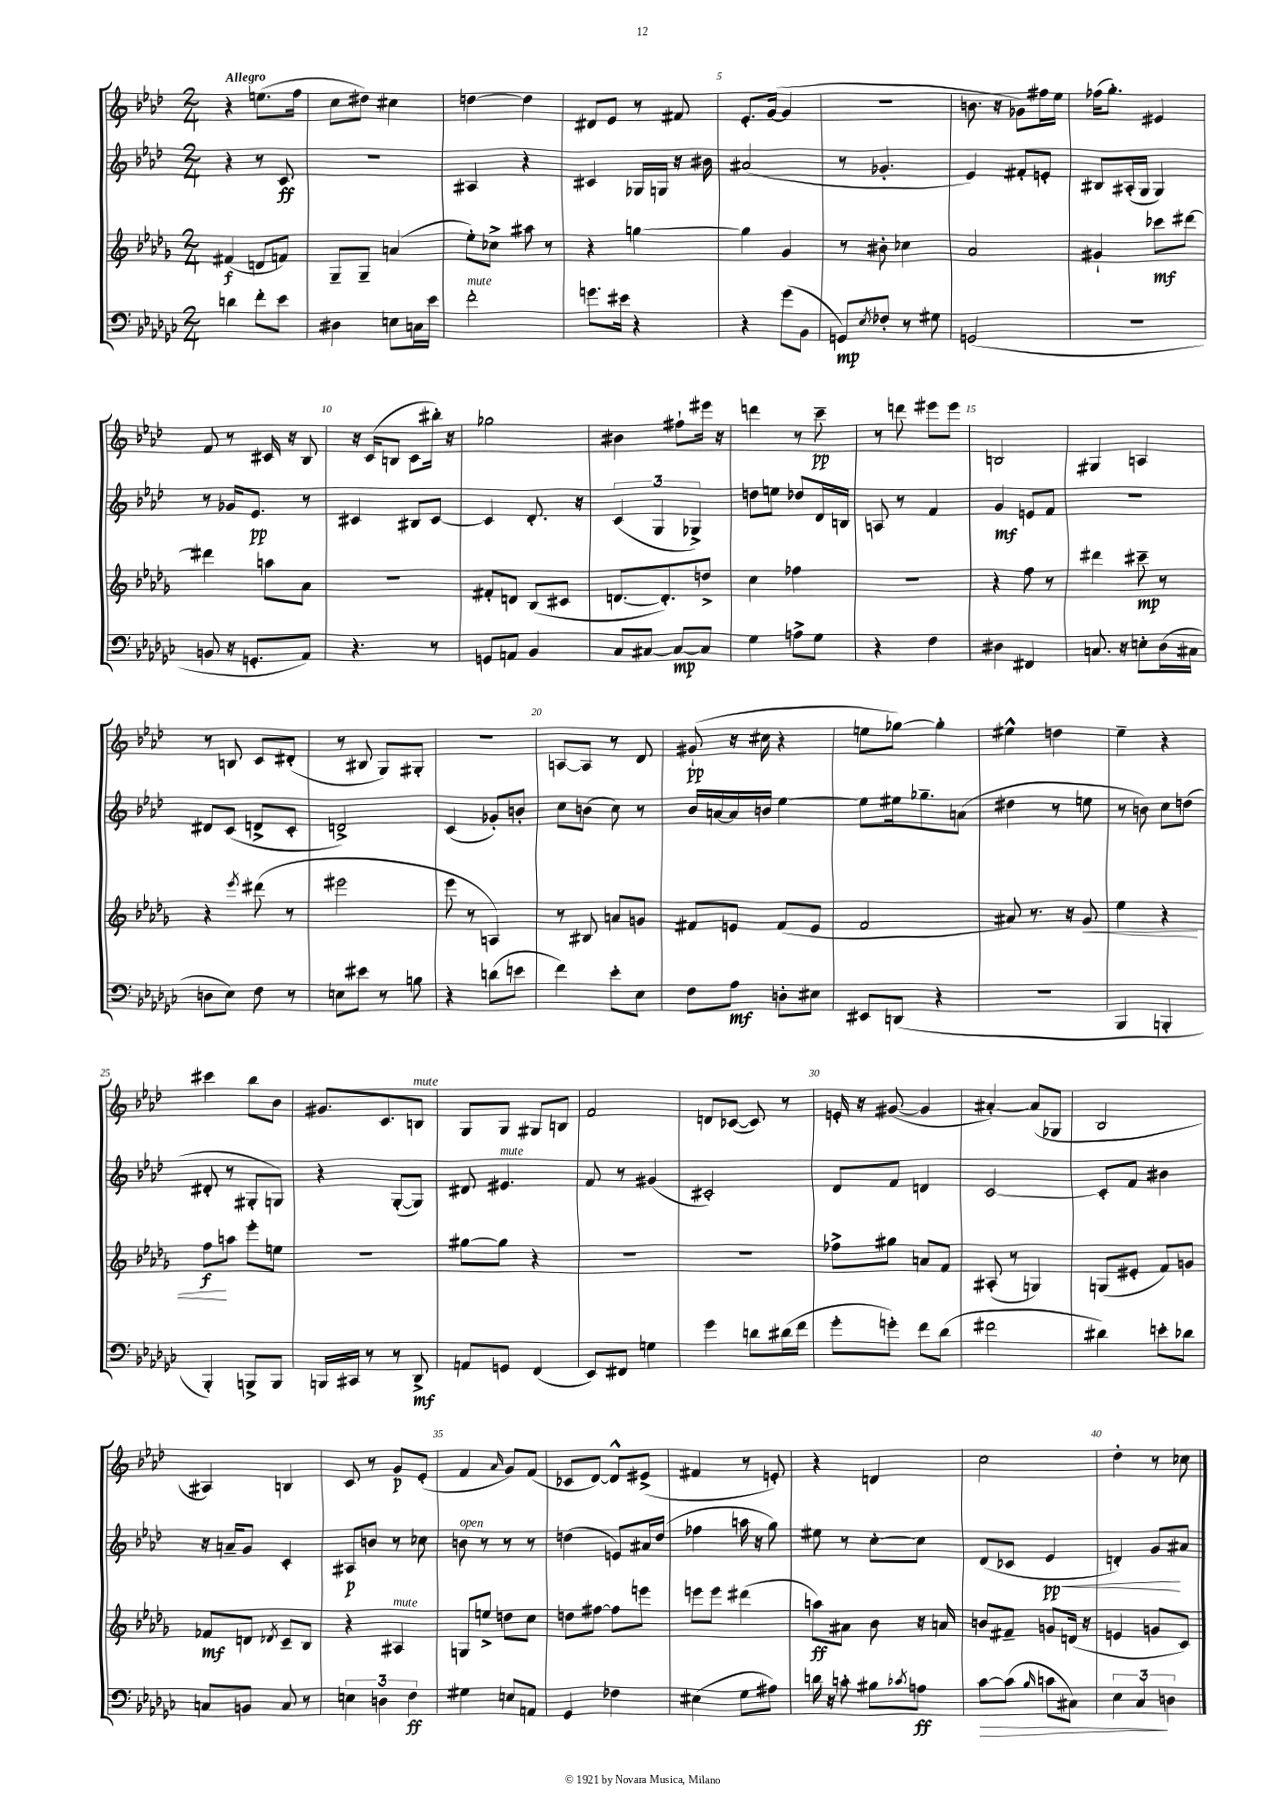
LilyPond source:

<<
\new StaffGroup <<
\new Staff = "s0" {
    \clef treble \key aes \major \numericTimeSignature \time 2/4 \tempo "Allegro"
    r4 e''8.( f''16 |
    c''8 dis''8) cis''4 |
    d''4~ d''4 |
    dis'8 ees'8 r8 fis'8 |
    ees'8.-. g'16~( g'4 |
    r2 |
    b'8. r16 ges'8) fis''16 ees''16 |
    fes''16( g''8.-.) eis'4 |
    f'8 r8 cis'16 r16 bes8 |
    r16 c'16( b8 c'8 bis''16-.) r16 |
    ges''2 |
    bis'4 fis''8-! eis'''16 r16 |
    d'''4 r8 c'''8--\pp |
    r8 d'''8 eis'''8 eis'''8 |
    b2 |
    gis4 a4 |
    r8 b8 c'8 dis'8-.( |
    r8 bis8 g8) gis8-. |
    R2 |
    a8~ a8 r8 des'8 |
    gis'8-!\pp( r16 cis''16 r4 |
    e''8 ges''8~) ges''4-. |
    eis''4-^ d''4 |
    ees''4-- r4 |
    cis'''4 bes''8 bes'8 |
    gis'8. c'8. b8^\markup { \italic "mute" } |
    g8 g8 gis8 b8 |
    f'2 |
    d'8 ces'8~( ces'8) r8 |
    e'16-. r16 gis'8~( gis'4 |
    ais'4~-.) ais'8( ges8 |
    bes2 |
    ais4) b4 |
    c'8 r8 g'8\p ees'8-.( |
    f'4 \grace { aes'16 } g'8) f'8( |
    ces'8 des'8~) des'8-^ eis'8->( |
    fis'4 r8 e'8-.) |
    r4 d'4 |
    c''2 |
    des''4-. r8 ces''8 \bar "|." |
}
\new Staff = "s1" {
    \clef treble \key aes \major \numericTimeSignature \time 2/4
    r4 r8 c'8\ff |
    r2 |
    ais4 r4 |
    cis'4 ges16 g16 r16 bis'16 |
    ais'2( |
    r8 ges'4.-. |
    ees'4) fis'8-. e'8-. |
    bis8 ais16-.( g16 g4) |
    r8 ges'16 ees'8.\pp r8 |
    cis'4 bis8 cis'8~ |
    cis'4 des'8.-. r16 |
    \tuplet 3/2 { c'4( g4 ges4->) } |
    d''8 e''8 des''8 des'16 b16 |
    a8 r8 f'4 |
    g'4\mf e'8 f'8 |
    r2 |
    dis'8 c'8( d'8-> c'8-. |
    d'2->) |
    c'4( ges'8-.) b'8-. |
    c''8 b'8( c''8) r8 |
    bes'16 a'16~ a'16 b'16 ees''4~ |
    ees''8 eis''16 ges''8.-- a'8( |
    dis''4 r8 e''8 |
    r8 b'8) c''8 d''8( |
    dis'8-. r8 gis8-. g8) |
    r4 g8~-.( g8) |
    dis'8 eis'4.^\markup { \italic "mute" } |
    f'8 r8 gis'4( |
    cis'2-.) |
    des'8 f'8 d'4 |
    c'2~ |
    c'8-. f'8 bis'4 |
    r16 a'16-- g'8 c'4-. |
    ais8\p b'8 r8 ces''8 |
    b'8^\markup { \italic "open" } r8 r8 r8 |
    d''4( e'8) ais'16 d''16( |
    fes''4 a''16 r16 g''8) |
    eis''8 r8 c''8~-. c''8 |
    des'8( ces'8 ees'4\pp\< |
    d'4-.) g'8\! ais'8 \bar "|." |
}
\new Staff = "s2" {
    \clef treble \key des \major \numericTimeSignature \time 2/4
    fis'4\f( d'8 f'8) |
    ges8-- ges8-- a'4( |
    ees''8-.) ces''8-> ais''8 r8 |
    r4 g''4~ |
    g''4 ges'4 |
    r8 bis'8-. ces''4 |
    aes'2 |
    gis'4-! ces'''8\mf dis'''8~ |
    dis'''4 a''8 aes'8 |
    R2 |
    fis'8-. d'8 bes8( cis'8 |
    d'8.~ d'8.-.) d''8-> |
    c''4 fes''4 |
    R2 |
    r4 f''8 r8 |
    dis'''4 cis'''8--\mp r8 |
    r4 \acciaccatura { ees'''8 } dis'''8( r8 |
    eis'''2 |
    ees'''8 r8 a4) |
    r8 bis8 a'8 g'8 |
    fis'8 e'8 fis'8( e'8 |
    f'2 |
    ais'8) r8. r16 ges'8\< |
    ees''4 r4 |
    f''8\f\! a''8 ees'''8-. e''8 |
    r2 |
    gis''8~ gis''8 r4 |
    r2 |
    R2 |
    fes''8-> gis''8 a'8 f'8 |
    ais8-.( r8 g4) |
    g8( eis'8-. f'8) g'8 |
    fes'8\mf d'8 \acciaccatura { des'8 } c'8-- bes8 |
    r4 ais4^\markup { \italic "mute" } |
    g8 e''8-> d''8 c''8 |
    d''8 fis''8~ fis''8 e'''8 |
    e'''8 e'''8 dis'''4( |
    a''8\ff) ais'8 bes'8 r16 a'16 |
    b'8 fis'8-- g'8 d'16( r16 |
    e'4 g'8 c'8) \bar "|." |
}
\new Staff = "s3" {
    \clef bass \key ges \major \numericTimeSignature \time 2/4
    d'4 f'8-. ees'8 |
    dis4 e8 c16 ees'16 |
    f'2-.^\markup { \italic "mute" } |
    g'8. eis'16 r4 |
    r4 ges'8( bes,8 |
    g,8\mp) \acciaccatura { ees8 } fes8-. r8 gis8 |
    g,2( |
    R2 |
    b,8 r16 g,8.-. aes,8) |
    r4. r8 |
    g,8 a,8 bes,4 |
    ces8 cis8~ cis8~\mp cis8 |
    ges4 a8-> ges8 |
    r4 f4 |
    dis4 fis,4 |
    c8. r16 e8-. des16( cis16 |
    d8 ees8) f8 r8 |
    e8 eis'8 r8 b8 |
    r4 d'8( e'8 |
    f'4) ees'8-. ees8 |
    f8 aes8\mf d8-. eis8 |
    eis,8 d,8( r4 |
    R2 |
    bes,,4 b,,4-. |
    bes,,4-.) b,,8-> b,,8 |
    b,,16 cis,16 r8 r8 des,8->\mf |
    a,8 g,8 f,4( |
    ees,8) fis,8 g4 |
    ges'4 d'8 dis'16( f'16 |
    ges'8-. g'8-.) f'8 des'8( |
    fis'2 |
    dis'4) e'8-. des'8 |
    c8 b,8 c8 r8 |
    \tuplet 3/2 { e4 d4 f4\ff } |
    gis4 e8 a,8 |
    ges,4 fes4 |
    eis4( ges8 ais8) |
    d'16 r16 c'8-. bis8 \acciaccatura { ces'8 } a8\ff |
    ces'8~\> ces'8( \grace { bes16 } c'8 cis8) |
    \tuplet 3/2 { ees4 ces4\! d4 } \bar "|." |
}
>>
>>
\layout { \context { \Score \override BarNumber.break-visibility = ##(#f #t #t) barNumberVisibility = #(every-nth-bar-number-visible 5) } }
